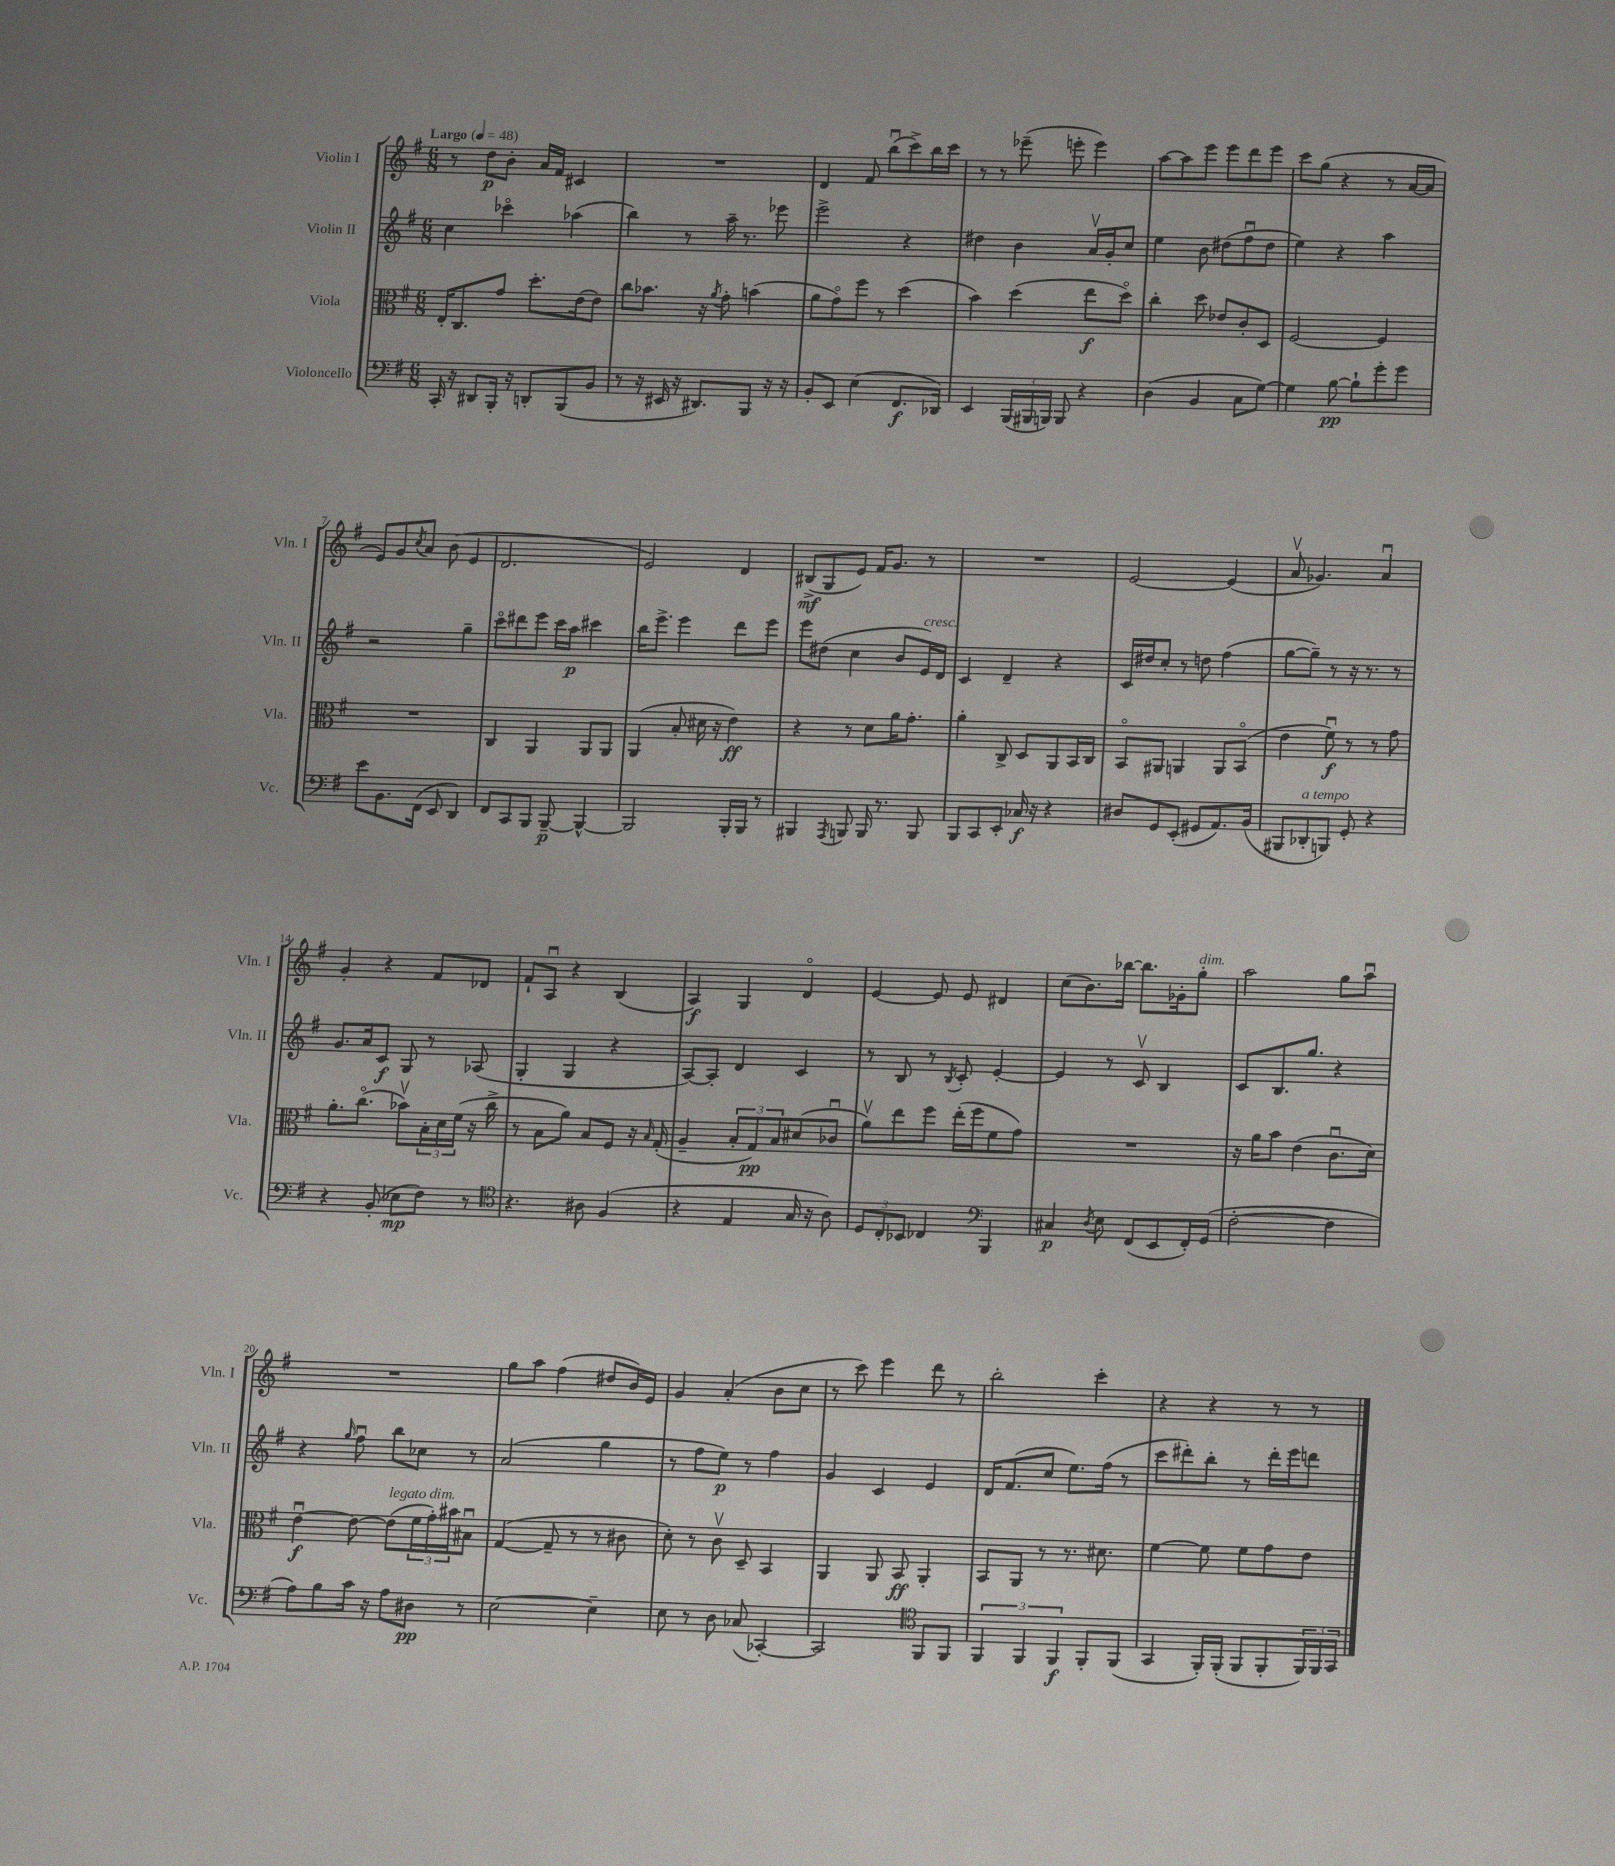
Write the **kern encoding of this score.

**kern	**kern	**kern	**kern
*staff4	*staff3	*staff2	*staff1
*clefF4	*clefC3	*clefG2	*clefG2
*k[f#]	*k[f#]	*k[f#]	*k[f#]
*M6/8	*M6/8	*M6/8	*M6/8
*MM48	*MM48	*MM48	*MM48
16CC'	16E'	4cc	8r
16r	8.C	.	.
8DD#	.	.	8dd
16BBB'	8g	4ccc-o	8b'
16r	.	.	.
8DD'	8.dd'	.	16a
.	.	.	16f#
(8BBB	.	(4aa-	4c#
.	(16e	.	.
8BB	8e)	.	.
=	=	=	=
8r	8cc	4bb)	2.r
16r	8.b-	.	.
16EE#	.	.	.
16r	.	8r	.
8.DD#)	16r	.	.
.	8qa	.	.
.	8g'	16aa~	.
.	.	8.r	.
8BBB	(4b	.	.
16r	.	8eee-	.
16r	.	.	.
=	=	=	=
8BB'	8a	2eee^	4d
8EE	8go)	.	.
(4E	8ff#	.	8f#
.	8r	.	(8bbu
8.FF#	(4dd	4r	8ccc^)
.	.	.	16bb
16DD-)	.	.	16ccc
=	=	=	=
4EE	4b)	4dd#	8r
.	.	.	8r
(24BBB	(4dd	4b	(8eee-~
24BBB#	.	.	.
24BBB)	.	.	.
8BBB	.	.	8eee'
4r	8ee	16av	4eee)
.	.	16g'	.
.	8ddo)	8cc	.
=	=	=	=
(4D	4cc'	4ee	[8aa
.	.	.	8aa]
4BB	8dd	8b	8eee
.	8e-	(8dd#	8eee
8C	8c'	8ff#u	8ddd
[8G)	8D	8dd#	8eee
=	=	=	=
4G]	[2F#	4ee)	8ccc
.	.	.	(8gg
[8B	.	4r	4r
8B`]	.	.	.
8g'	4F#]	4aa	8r
8g	.	.	[16a
.	.	.	16a]
=	=	=	=
8e	2.r	2r	8e)
8.BB	.	.	8g
.	.	.	8qcc
.	.	.	8a
(16FF#	.	.	.
8EE	.	.	(8b
4DD)	.	4gg~	4e
=	=	=	=
8FF#	4C	8ccco	2.d
8CC	.	8ddd#	.
8BBB	4AA	8eee	.
[8BBB~	.	16ccc	.
.	.	16aa	.
4BBB^^_	8AA	4ccc#	.
.	8AA	.	.
=	=	=	=
2BBB]	(4AA	16bb	2e)
.	.	8.eee^	.
.	8B'	4eee	.
.	16d#	.	.
.	16r	.	.
16BBB'	4e)	8ddd	4d
16BBB	.	.	.
8r	.	8eee	.
=	=	=	=
4BBB#	4r	8eee	(8B#^
.	.	(8dd#	8G
8qAAA	.	.	.
8BBB	8r	4cc	8e)
16BBB	8d	.	16f#
8.r	.	.	8.g
.	16a	8b	.
.	8.g'	.	.
8BBB	.	16e)	8r
.	.	16d	.
=	=	=	=
8BBB	4a'	4c	2.r
8CC	.	.	.
8EE'	8C^	4d~	.
16C-	8D	.	.
16r	.	.	.
4r	8AA	4r	.
.	16BB	.	.
.	16C	.	.
=	=	=	=
8D#	8BBo	16c	[2e
.	.	16dd#	.
8GG	8AA#	8cc'	.
(8EE'	4AA	8r	.
8GG#	.	8dd	.
8.AA)	8AA	(4ff#	(4e]
.	(8BBo	.	.
(16BB	.	.	.
=	=	=	=
8BBB#	4e	[8gg	8av
8DD-'	.	8gg~])	4.g-)
8BBB)	8f#u)	8r	.
8GG'	8r	16r	.
.	.	8.r	.
4r	8r	.	4au
.	8g	8r	.
=	=	=	=
4r	8.a'	8.g	4g'
.	(8.cco	16a	.
(8BB'	.	8c	4r
8E-	8b-v)	8G	.
8F#)	24B'	8r	8f#
.	24d	.	.
.	(24f#	.	.
8r	16r	(8A-	8d-
.	16cc^	.	.
=	=	=	=
*clefC4	*	*	*
4.r	8r	4G'	8f#`
.	8B	.	8Au
.	8a)	4G	4r
8A#	8B	.	.
(4F#	8F#	4r	(4B
.	16r	.	.
.	16qqB	.	.
.	(16G'	.	.
=	=	=	=
4r	4A~	[8A)	4A)
.	.	8A']	.
4E	12B'	4d	4G
.	12G)	.	.
.	12B	.	.
16G	(8d#	4c	4do
16r	.	.	.
8A)	8c-u	.	.
=	=	=	=
12D	8av)	8r	[4e
12C'	.	.	.
.	8ee	8B	.
12BB-	.	.	.
4C-	8ff#	8r	8e]
.	.	8qB	.
.	(16ee'	8c'	8e
.	16ff#	.	.
*clefF4	*	*	*
4BBB	8f#	[4e'	4d#
.	8g)	.	.
=	=	=	=
4C#	2.r	4e]	(8cc
.	.	.	8.b)
8qD	.	.	.
8E	.	8r	.
.	.	.	[16bb-
(8FF#	.	8cv	8.bb-]
8EE	.	4B	.
.	.	.	16g-'
16FF#')	.	.	8gg'
(16GG	.	.	.
=	=	=	=
[2F#'	16r	8c	2aa
.	16a	.	.
.	8b	8.B	.
.	(4e	.	.
.	.	8.gg	.
4F#]	8.cu	4r	8gg
.	.	.	8aau
.	16d)	.	.
=	=	=	=
8A)	[4eu	4r	2.r
8B	.	.	.
.	.	16qqgg	.
16c	8e_	8ff#u	.
16r	.	.	.
8A	(8e]	8bb	.
8D#	24f#	8cc-	.
.	24g')	.	.
.	24b#	.	.
8r	8B#u	8r	.
=	=	=	=
[2E	([4G	(2a	8gg
.	.	.	8aa
.	8G~]	.	(4ff#
.	8r	.	.
4E~]	8r	4gg	8dd#
.	8c#	.	16b)
.	.	.	16e
=	=	=	=
8E	8d')	8r	4g
8r	8r	8ff#	.
8D	8cv	8ee)	(4a'
(8C-	8D~	8r	.
[4CC-')	4BB	4ff#	8b
.	.	.	8cc
=	=	=	=
2CC-]	4AA	4g	8r
.	.	.	8ccc)
.	8AA	4c	4eee
.	8BB	.	.
*clefC4	*	*	*
8FF#	4AA'	4e	8ddd
8FF#	.	.	8r
=	=	=	=
6FF#	8BB	16d	2bb'
.	.	(8.f#	.
.	8AA	.	.
6FF#	.	.	.
.	8r	8cc	.
6FF#	.	.	.
.	8.r	8.ee)	.
8FF#'	.	.	4ccc'
.	8.d#	(16ff#	.
(8FF#	.	8r	.
=	=	=	=
4GG	[4f#	8ccc	4r
.	.	8ddd#')	.
16FF#')	8f#]	8bb'	4r
(16FF#'	.	.	.
8FF#	8f#	8r	.
8FF#'	8g	16ddd#'	8r
.	.	16eee	.
24FF#)	8e	8ddd	8r
24FF#	.	.	.
24GG	.	.	.
==	==	==	==
*-	*-	*-	*-
